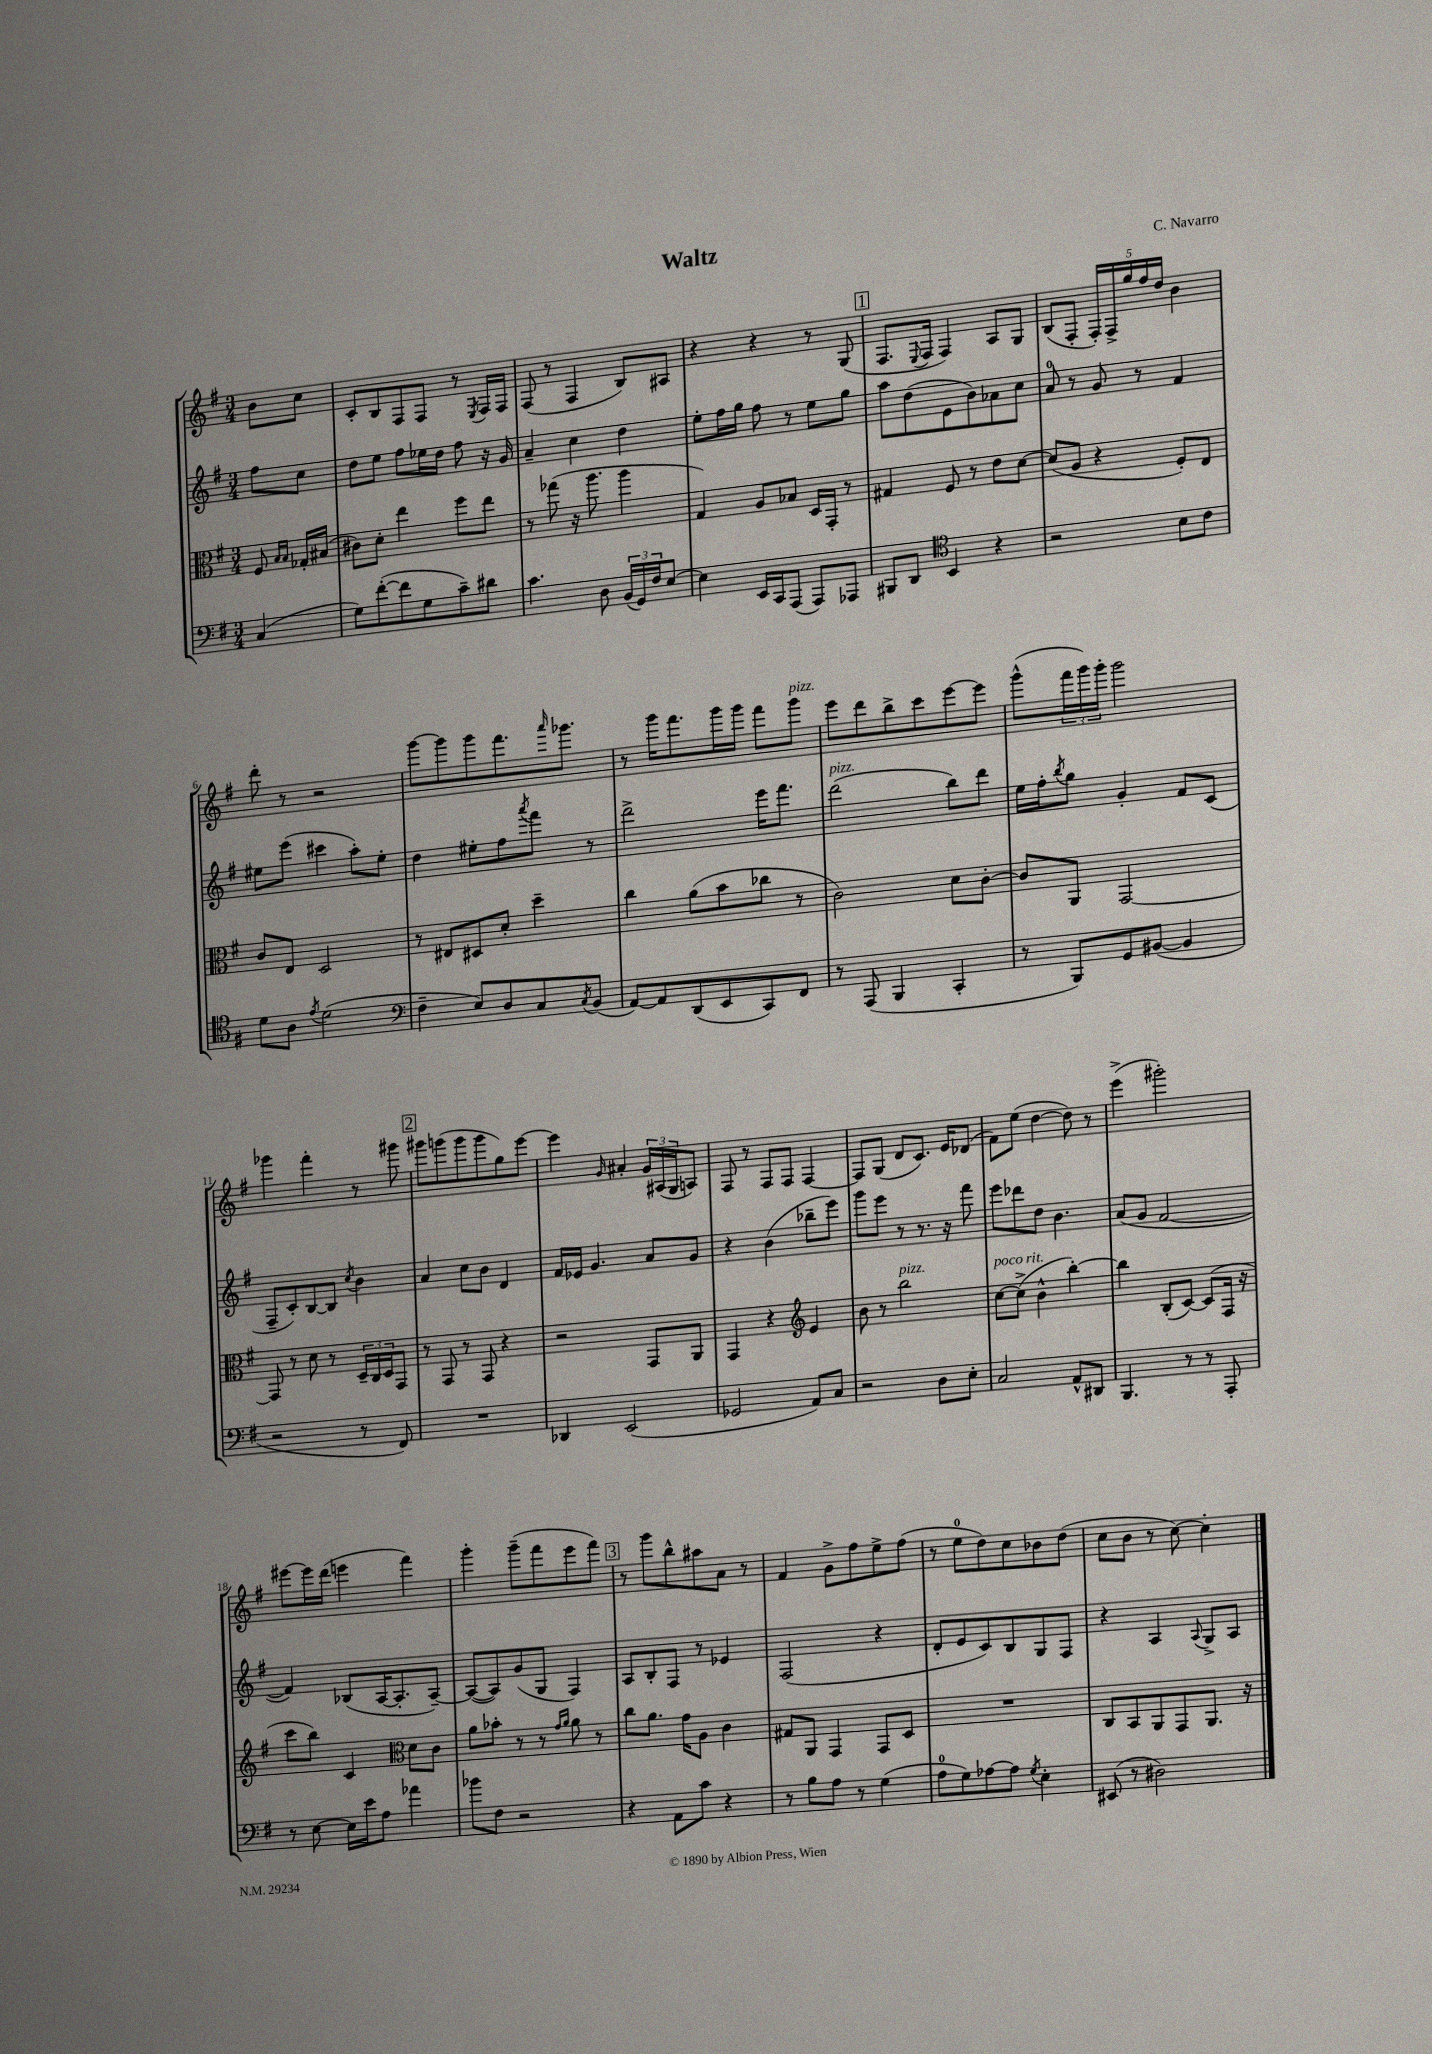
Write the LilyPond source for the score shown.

\header { title = "Waltz" composer = "C. Navarro" }
<<
\new StaffGroup <<
\new Staff = "s0" {
    \clef treble \key g \major \numericTimeSignature \time 3/4 \partial 4
    b'8 c''8 |
    c'8-. b8 fis8 fis8 r8 \acciaccatura { e8 } fis16 fis16 |
    fis8( r8 fis4 b8) ais8 |
    r4 r4 r8 g8( |
    \mark \markup { \box "1" } fis8. \appoggiatura { e8 } fis16 fis4) a8 g8 |
    b8( fis8-. \tuplet 5/4 { fis16-.) fis16-> g''16 fis''16 d''16 } b'4 |
    d'''8-. r8 r2 |
    g'''8~ g'''8 g'''8 fis'''8. \grace { a'''16 } ges'''8. |
    r8 g'''16 fis'''8. g'''16 g'''16 fis'''8 g'''8^\markup { \italic "pizz." } |
    e'''8 d'''8 b''8-> c'''8 e'''8~ e'''8 |
    g'''8-^( \tuplet 3/2 { fis'''16 g'''16) g'''16-. } g'''2 |
    ges'''4 fis'''4-. r8 gis'''8 |
    \mark \markup { \box "2" } gis'''8 g'''8( g'''8 g'''8 g''8) e'''8~ |
    e'''4 \grace { g'16 } ais'4-. \tuplet 3/2 { g'16 ais16( g16 } a8) |
    fis8 r8 fis8 fis8 fis4~ |
    fis8 g8( d'8 c'8.) e'16 des'8( |
    fis'8) e''8( d''4~ d''8) r8 |
    e'''4->( gis'''2-.) |
    eis'''8~ eis'''16 d'''16( e'''4 fis'''4) |
    g'''4-. g'''8--( fis'''8 e'''8 fis'''8) |
    \mark \markup { \box "3" } r8 g'''8 b''8-^ ais''8 a'8 r8 |
    fis'4 g'8-> fis''8 e''8-> fis''8( |
    r8 e''8-0 d''8) c''8 bes'8 d''8( |
    c''8 b'8 r8 c''8~) c''4-. \bar "|." |
}
\new Staff = "s1" {
    \clef treble \key g \major \numericTimeSignature \time 3/4 \partial 4
    fis''8 c''8 |
    d''8 e''8 fis''8 ees''16 d''16 fis''8 r16 g'16 |
    a'4-- c''4 d''4 |
    e''8-. fis''16 g''16 fis''8 r8 e''8 g''8 |
    \mark \markup { \box "1" } a''8 d''8( e'8 b'8) aes'8 c''8 |
    a'8-0 r8 g'8 r8 fis'4 |
    eis''8 e'''8( cis'''4 a''8-.) eis''8-. |
    d''4 eis''8-. fis''8 \acciaccatura { a'''8 } fis'''8 r8 |
    d'''2-> e'''16 fis'''8. |
    d'''2^\markup { \italic "pizz." }( b''8) d'''8 |
    e''16 fis''16-. \acciaccatura { b''8 } g''8 g'4-. fis'8 c'8( |
    fis8-- c'8-.) b8~ b8 \acciaccatura { c''8 } b'4 |
    \mark \markup { \box "2" } a'4 c''8 b'8 d'4 |
    fis'16 ees'16 g'4. a'8 g'8 |
    r4 b'4( bes''8-- e'''8) |
    g'''8 e'''8 r8 r8. r16 fis'''8 |
    e'''8 des'''8 d''8 b'4. |
    a'8( g'8 fis'2~ |
    fis'4) bes8( a16~ a8.-. a8~--) |
    a8~( a8) g'8( g8 fis4) |
    \mark \markup { \box "3" } a8 b8-. fis8 r8 ees'4 |
    fis2( r4 |
    d'8-. e'8 c'8) b8 g8 fis8 |
    r4 a4 \appoggiatura { a8 } g8-> a8 \bar "|." |
}
\new Staff = "s2" {
    \clef alto \key g \major \numericTimeSignature \time 3/4 \partial 4
    fis8 \grace { b16 b16 } ges16-. bis16( |
    cis'8) d'8-. e''4 fis''8 e''8 |
    r8 ges''8( r16 a''8. a''4 |
    g4) a8 bes8 d16 g,16-. r8 |
    \mark \markup { \box "1" } gis4 fis8 r8 e'8 d'8~ |
    d'8( a8 r4 fis8-.) e8 |
    c'8 e8 d2 |
    r8 eis8 dis8 d'8-. d''4-- |
    c''4 a'8( b'8 ces''8 r8 |
    c'2) d'8 c'8~-. |
    c'8 a,8 g,2~ |
    g,8 r8 d'8 r8 \tuplet 3/2 { d16-- c16 d16 } g,8 |
    \mark \markup { \box "2" } r8 g,8 r8 g,8 r4 |
    r2 g,8 a,8 |
    g,4 r4 \clef treble e'4 |
    b'8 r8 b''2^\markup { \italic "pizz." } |
    c''8~^\markup { \italic "poco rit." } c''8->( b'4-^ b''4~-.) |
    b''4 b8-.( c'8~) c'8( fis16 r16 |
    c'''8 b''8) c'4 \clef alto d'8 c'8 |
    a'8 bes'8-. r8 r8 \grace { g'16 a'16 } a'8 r8 |
    \mark \markup { \box "3" } c''8 a'8. g'16 a8 c'4 |
    gis8 a,8 g,4 g,8 d8 |
    R2. |
    c8 b,8 a,8 g,8 a,8. r16 \bar "|." |
}
\new Staff = "s3" {
    \clef bass \key g \major \numericTimeSignature \time 3/4 \partial 4
    c4( |
    g8) fis'8~-.( fis'8 g8 c'8--) dis'8 |
    c'4. d8 \tuplet 3/2 { b,16( g,16) fis16 } e8~ |
    e4 e,16 c,16 a,,8( a,,8) aes,,8 |
    \mark \markup { \box "1" } bis,,8 d,8 \clef tenor b,4 r4 |
    r2 b8 c'8 |
    d'8 a8 \acciaccatura { e'8 } d'2( |
    \clef bass fis4-- e8) d8 c8 \acciaccatura { c8 } b,8( |
    a,8~) a,8 d,8( e,8 c,8) fis,8 |
    r8 a,,8( b,,4 c,4-. |
    r8 b,,8) g,8 bis,8~( bis,4 |
    r2 r8 fis,8) |
    \mark \markup { \box "2" } R2. |
    des,4 e,2( |
    ges,2 a,8) c8 |
    r2 d8 e8-. |
    c2 a,8-^ dis,8 |
    b,,4. r8 r8 a,,8-. |
    r8 e8~ e16 e'16 a8 aes'4 |
    bes'8 fis8 r2 |
    \mark \markup { \box "3" } r4 a,8 c'8 r4 |
    r8 b8 a8 r8 g4( |
    a8-0 g8) aes8~ aes8 \acciaccatura { g8 } e4-. |
    eis,8( r8 dis2) \bar "|." |
}
>>
>>
